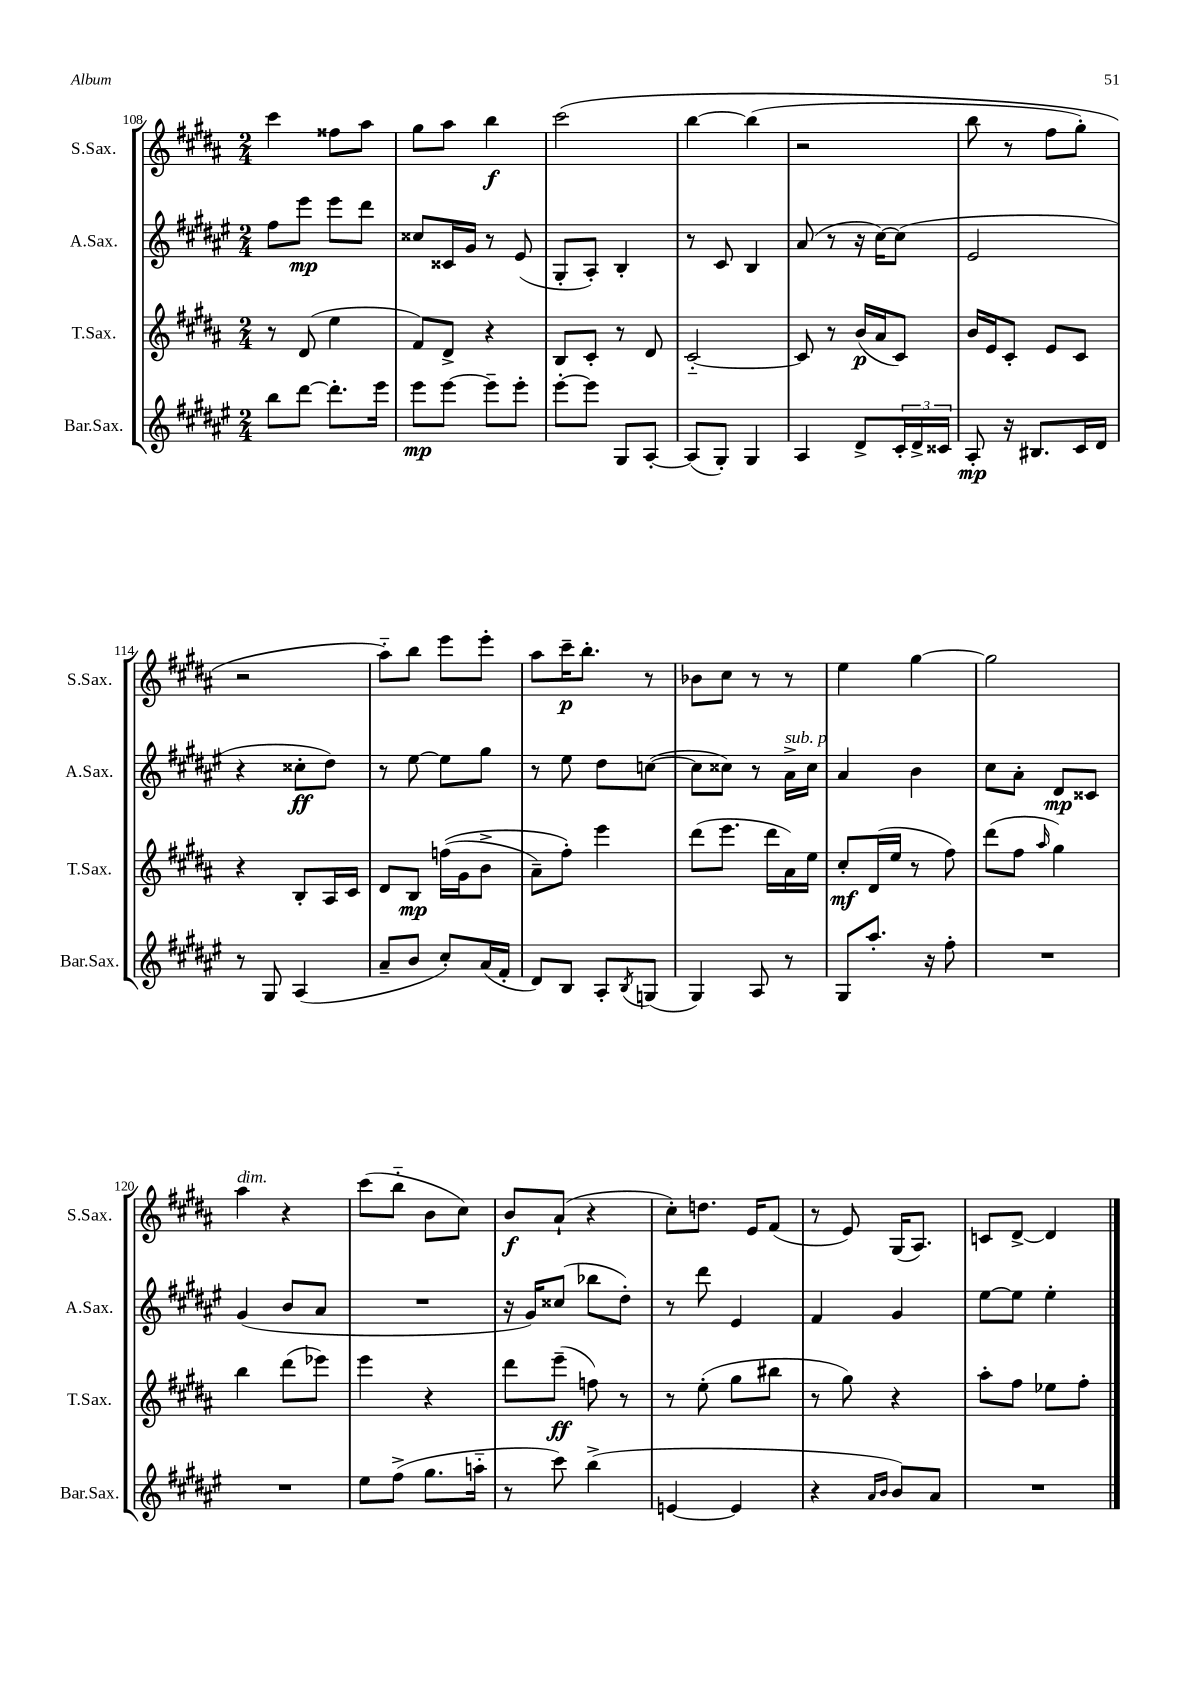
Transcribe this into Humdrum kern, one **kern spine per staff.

**kern	**kern	**kern	**kern
*staff4	*staff3	*staff2	*staff1
*clefG2	*clefG2	*clefG2	*clefG2
*k[f#c#g#d#a#e#]	*k[f#c#g#d#a#]	*k[f#c#g#d#a#e#]	*k[f#c#g#d#a#]
*M2/4	*M2/4	*M2/4	*M2/4
8bb\L	8r	8ff#\L	4ccc#\
[8ddd#\J	(8d#/	8eee#\J	.
8.ddd#'\]L	4ee\	8eee#\L	8ff##\L
.	.	8ddd#\J	8aa#\J
16eee#\Jk	.	.	.
=	=	=	=
8eee#\L	8f#/L)	8cc##/L	8gg#\L
[8eee#\J	8d#^/J	16c##/L	8aa#\J
.	.	16g#/JJ	.
8eee#~\]L	4r	8r	4bb\
8eee#'\J	.	(8e#/	.
=	=	=	=
[8eee#'\L	8B/L	8G#'/L	&(2ccc#\
8eee#\]J	8c#'/J	8A#'/J)	.
8G#/L	8r	4B'/	.
[8A#'/J	8d#/	.	.
=	=	=	=
(8A#/]L	[2c#'~/	8r	[4bb\
8G#'/J)	.	8c#/	.
4G#/	.	4B/	(4bb\]
=	=	=	=
4A#/	8c#/]	(8a#/	2r
.	8r	8r	.
8d#^/L	(16b/LL	16r	.
.	16a#/J	[16cc#\LK)	.
24c#'/L	8c#/J)	(8cc#\]J	.
24d#^/	.	.	.
24c##/JJ	.	.	.
=	=	=	=
8A#'/	16b/LL	2e#/	8bb\
.	16e/J	.	.
16r	8c#'/J	.	8r
8.B#/L	.	.	.
.	8e/L	.	8ff#\L
16c#/L	8c#/J	.	8gg#'\J)
16d#/JJ	.	.	.
=	=	=	=
8r	4r	4r	2r
8G#/	.	.	.
(4A#/	8B'/L	8cc##'\L	.
.	16A#/L	8dd#\J)	.
.	16c#/JJ	.	.
=	=	=	=
8a#~/L	8d#/L	8r	8aa#'~\L&)
8b/J	8B/J	[8ee#\	8bb\J
8cc#'/L)	&((16ff\LL	8ee#\]L	8eee\L
.	16g#\J	.	.
(16a#/L	8b^\J	8gg#\J	8eee'\J
16f#'/JJ	.	.	.
=	=	=	=
8d#/L)	8a#~\L)	8r	8aa#\L
8B/J	8ff#'\J&)	8ee#\	16ccc#~\K
.	.	.	8.bb'\J
8A#'/L	4eee\	8dd#\L	.
8qB/	.	.	.
(8G/J	.	([8cc\J	8r
=	=	=	=
4G#/)	(8ddd#\L	8cc\]L	8b-\L
.	8.eee\J	8cc##\J)	8cc#\J
8A#/	.	8r	8r
.	16ddd#\LL	.	.
8r	16a#\)	16a#^\LL	8r
.	16ee\JJ	16cc##\JJ	.
=	=	=	=
8G#/L	8cc#'/L	4a#/	4ee\
8.aa#'/J	(16d#/L	.	.
.	16ee/JJ	.	.
.	8r	4b\	[4gg#\
16r	.	.	.
8ff#'\	8ff#\)	.	.
=	=	=	=
2r	(8ddd#\L	8cc#\L	2gg#\]
.	8ff#\J	8a#'\J	.
.	16qqaa#/	.	.
.	4gg#\)	8d#/L	.
.	.	8c##/J	.
=	=	=	=
2r	4bb\	(4g#/	4aa#\
.	(8ddd#\L	8b/L	4r
.	8eee-\J)	8a#/J	.
=	=	=	=
8ee#\L	4eee\	2r	(8ccc#\L
(8ff#^\J	.	.	8bb'~\J
8.gg#\L	4r	.	8b\L
.	.	.	8cc#\J)
16aa'~\Jk	.	.	.
=	=	=	=
8r	8ddd#\L	16r	8b/L
.	.	16g#/LK)	.
8ccc#\)	(8eee~\J	(8cc##/J	(8a#`/J
(4bb^\	8ff\)	8bb-\L	4r
.	8r	8dd#'\J)	.
=	=	=	=
[4e/	8r	8r	8cc#'\L)
.	(8ee'\	8ddd#\	8.dd\J
4e/]	8gg#\L	4e#/	.
.	.	.	16e/LK
.	8bb#\J	.	(8f#/J
=	=	=	=
4r	8r	4f#/	8r
.	8gg#\)	.	8e/)
16qqa#/LL	.	.	.
16qqb/JJ	.	.	.
8b/L)	4r	4g#/	(16G#/LK
.	.	.	8.A#/J)
8a#/J	.	.	.
=	=	=	=
2r	8aa#'\L	[8ee#\L	8c/L
.	8ff#\J	8ee#\]J	[8d#^/J
.	8ee-\L	4ee#'\	4d#/]
.	8ff#'\J	.	.
==	==	==	==
*-	*-	*-	*-
